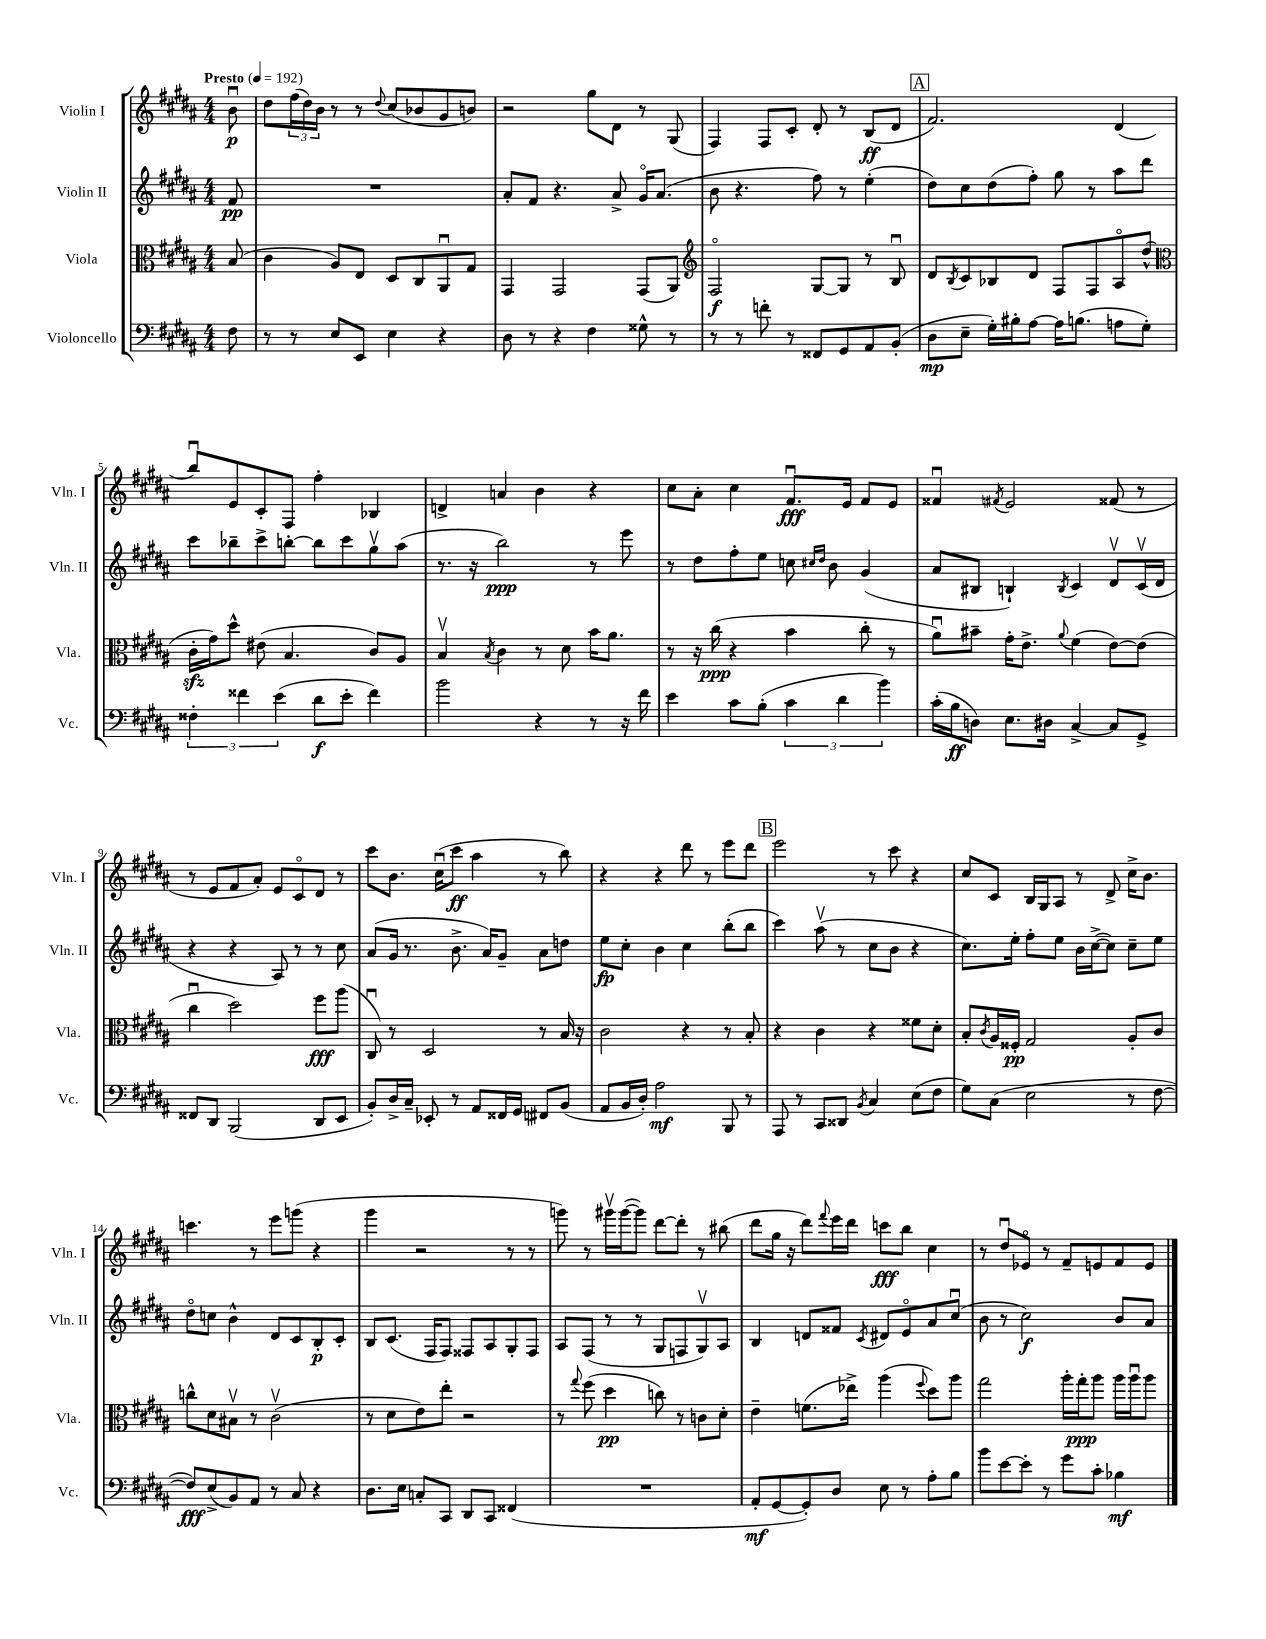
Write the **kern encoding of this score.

**kern	**kern	**kern	**kern
*staff4	*staff3	*staff2	*staff1
*clefF4	*clefC3	*clefG2	*clefG2
*k[f#c#g#d#a#]	*k[f#c#g#d#a#]	*k[f#c#g#d#a#]	*k[f#c#g#d#a#]
*M4/4	*M4/4	*M4/4	*M4/4
*MM192	*MM192	*MM192	*MM192
8F#\	(8B/	8f#/	8bu\
=	=	=	=
8r	4c#\	1r	8dd#\L
8r	.	.	(24ff#\L
.	.	.	24dd#\)
.	.	.	24b\JJ
8E/L	8A#/L)	.	8r
8EE/J	8E/J	.	8r
.	.	.	8qqdd#/
4E\	8D#/L	.	(8cc#/L
.	8C#/	.	8b-/
4r	8AA#u/	.	8g#/
.	8G#/J	.	8b/J)
=	=	=	=
8D#\	4GG#/	8a#'/L	2r
8r	.	8f#/J	.
4r	2GG#/	4.r	.
4F#\	.	.	8gg#\L
.	.	8a#^/	8d#\J
8G##^^\	(8GG#/L	16g#o/LK	8r
.	.	(8.a#/J	.
8r	8AA#/J)	.	(8G#/
=	=	=	=
*	*clefG2	*	*
8r	2F#o/	8b\	4F#/)
8r	.	4.r	.
8f'\	.	.	8F#/L
8r	.	.	8c#'/J
8FF##/L	[8G#/L	8ff#\)	8d#'/
8GG#/	8G#/]J	8r	8r
8AA#/	8r	(4ee'\	(8B/L
(8BB'/J	8Bu/	.	8d#/J
=	=	=	=
8D#\L	8d#/L	8dd#\L)	2.f#/)
.	8qB/	.	.
8E~\J	8c#/	8cc#\	.
16G#'\LL)	8B-/	(8dd#\	.
16B#'\J	.	.	.
[8A#\J	8d#/J	8ff#'\J)	.
16A#\]LK	8F#/L	8gg#\	.
(8.B\J	.	.	.
.	8F#/	8r	.
8A\L	8A#o/	8aa#\L	(4d#/
8G#'\J)	(8dd#^^/J	8ddd#\J	.
=	=	=	=
*	*clefC3	*	*
6F##'\	16c#'\LL	8ccc#\L	8bbu/L)
.	16g#\J)	.	.
.	8dd#^^\J	8bb-~\	8e/
6f##\	.	.	.
.	(8e#\	8ccc#^\	8c#'/
(6e\	.	.	.
.	4.B/	[8bb'\J	8F#/J
8d#\L	.	8bb\]L	4ff#'\
8e'\J	.	8ccc#\	.
4f##\)	8c#/L)	8gg#v\	4B-/
.	8A#/J	(8aa#\J	.
=	=	=	=
2b\	4Bv/	8.r	4d^/
.	.	16r	.
.	8qB/	.	.
.	4c#\	2bb\)	4a/
4r	8r	.	4b\
.	8d#\	.	.
8r	16b\LK	8r	4r
.	8.a#\J	.	.
16r	.	8eee\	.
16f#\	.	.	.
=	=	=	=
4e\	8r	8r	8cc#\L
.	16r	8dd#\L	8a#'\J
.	(16cc#\	.	.
8c#\L	4r	8ff#'\	4cc#\
(8B'\J	.	8ee\J	.
6c#\	4b\	8cc\	8.f#u/L
.	.	16qqcc#/LL	.
.	.	16qqdd#/JJ	.
.	.	8b\	.
6d#\	.	.	.
.	.	.	16e/Jk
.	8cc#'\	(4g#/	8f#/L
6b\)	.	.	.
.	8r	.	8e/J
=	=	=	=
(16c#'\LL	8a#u\L)	8a#/L	4f##u/
16B\J	.	.	.
8D\J)	8b#~\J	8B#/J	.
.	.	.	8qf#/
8.E\L	16g#'\LK	4B`/)	2e/
.	8.e^\J	.	.
16D#\Jk	.	.	.
.	8qqa#/	8qB/	.
[4C#^/	(4f#\	4c#/	.
8C#/]L	[8e\L)	8d#v/L	(8f##/
8GG#^/J	(8e\]J	(16c#v/L	8r
.	.	16d#/JJ	.
=	=	=	=
8FF##/L	4cc#u\	4r	8r
8DD#/J	.	.	8e/L
(2BBB/	2dd#\)	4r	8f#/
.	.	.	8a#'/J)
.	.	8A#/)	8e/L
.	.	8r	8c#o/
8DD#/L	8ff#\L	8r	8d#/J
8EE/J	(8aa#\J	8cc#\	8r
=	=	=	=
8BB'/L)	8C#u/)	(8a#/L	8ccc#\L
16D#^/L	8r	16g#/Jk	8.b\J
16C#~/JJ	.	8.r	.
8EE-'/	2D#/	.	.
.	.	.	(16cc#u\LK
8r	.	8.b^\	8ccc#\J
8AA#/L	.	.	4aa#\
.	.	16a#/LK)	.
16FF##/L	.	8g#~/J	.
16GG#/JJ	.	.	.
8FF#/L	8r	8a#\L	8r
(8BB/J	16B/	8dd\J	8bb\)
.	16r	.	.
=	=	=	=
8AA#/L	2c#\	8ee\L	4r
16BB/L	.	8cc#'\J	.
16D#'/JJ)	.	.	.
2A#\	.	4b\	4r
.	4r	4cc#\	8ddd#\
.	.	.	8r
8BBB/	8r	(8bb'\L	8eee\L
8r	8B'/	8bb\J	8ddd#\J
=	=	=	=
8AAA#/	4r	4ccc#\)	2eee\
8r	.	.	.
8CC#/L	4c#\	(8aa#v\	.
8DD##/J	.	8r	.
8qBB/	.	.	.
4C#/	4r	8cc#\L	8r
.	.	8b\J	8ccc#\
(8E\L	8f##\L	4r	4r
8F#\J	8d#'\J	.	.
=	=	=	=
8G#\L)	8B'/L	8.cc#\L)	8cc#/L
.	8qc#/	.	.
(8C#\J	16A#/L	.	8c#/J
.	16F##'/JJ	16ee'\Jk	.
2E\	2G#/	8ff#'\L	16B/LL
.	.	.	16G#/J
.	.	8ee\J	8A#/J
.	.	16b\LL	8r
.	.	([16cc#^\J	.
.	.	8cc#\]J)	8d#^/
8r	8A#'/L	8cc#~\L	16cc#^\LK
.	.	.	8.b\J
[8F#\	8c#/J	8ee\J	.
=	=	=	=
8F#/]L)	8cc^^\L	8dd#o\L	4.ccc\
(8E^/	8d#\	8cc\J	.
8BB/)	8B#v\J	4b^^\	.
8AA#/J	8r	.	8r
8r	(2c#v\	8d#/L	8eee\L
8C#/	.	8c#/	(8ggg\J
4r	.	8B'/	4r
.	.	8c#'/J	.
=	=	=	=
8.D#\L	8r	8B/L	4ggg#\
.	8d#\L	(8.c#/J	.
16E\Jk	.	.	.
8C'/L	8e\)	.	2r
.	.	16F#/LK	.
8CC#/J	8ee'\J	8F#/J)	.
8DD#/L	2r	8F##/L	.
8CC#/J	.	8A#/	.
(4FF##/	.	8G#'/	8r
.	.	8F##/J	8r
=	=	=	=
1r	8r	8A#/L	8ggg\)
.	8qqgg#/	.	.
.	(8ff#\	(8F#/J	8r
.	4dd#\	8r	16ggg#v\LL
.	.	.	([16ggg#\J
.	.	8r	8ggg#\]J)
.	8cc\)	8G#/L	[8ddd#\L
.	8r	8F/	8ddd#'\]J
.	8c\L	8G#v/)	8r
.	8d#'\J	8A#/J	(8bb#\
=	=	=	=
8AA#'/L	4e~\	4B/	8ddd#\L
[8GG#/	.	.	16gg#\Jk
.	.	.	16r
8GG#'/])	(8.f\L	8d/L	8ddd#\L)
.	.	.	8qqfff#/
8D#/J	.	8f##/J	16eee\L
.	16ee-^\Jk)	.	16ddd#\JJ
.	.	8qc#/	.
8E\	(4aa#\	8d#/L	8ccc\L
8r	.	8eo/	8bb\J
.	8qqff#/	.	.
8A#'\L	8dd#\L)	8a#/	4cc#\
8B\J	8aa#\J	(8cc#u/J	.
=	=	=	=
8b\L	2gg#\	8b\	8r
[8e\	.	8r	8dd#u/L
8e'\]J	.	2cc#\)	8e-o/J
8r	.	.	8r
8g#\L	16aa#'\LL	.	8f#~/L
.	16gg#'\J	.	.
8c#'\J	8aa#\J	.	8e/
4B-\	16aa#\LL	8b/L	8f#/
.	16aa#u\J	.	.
.	8aa#\J	8a#/J	8e/J
==	==	==	==
*-	*-	*-	*-
